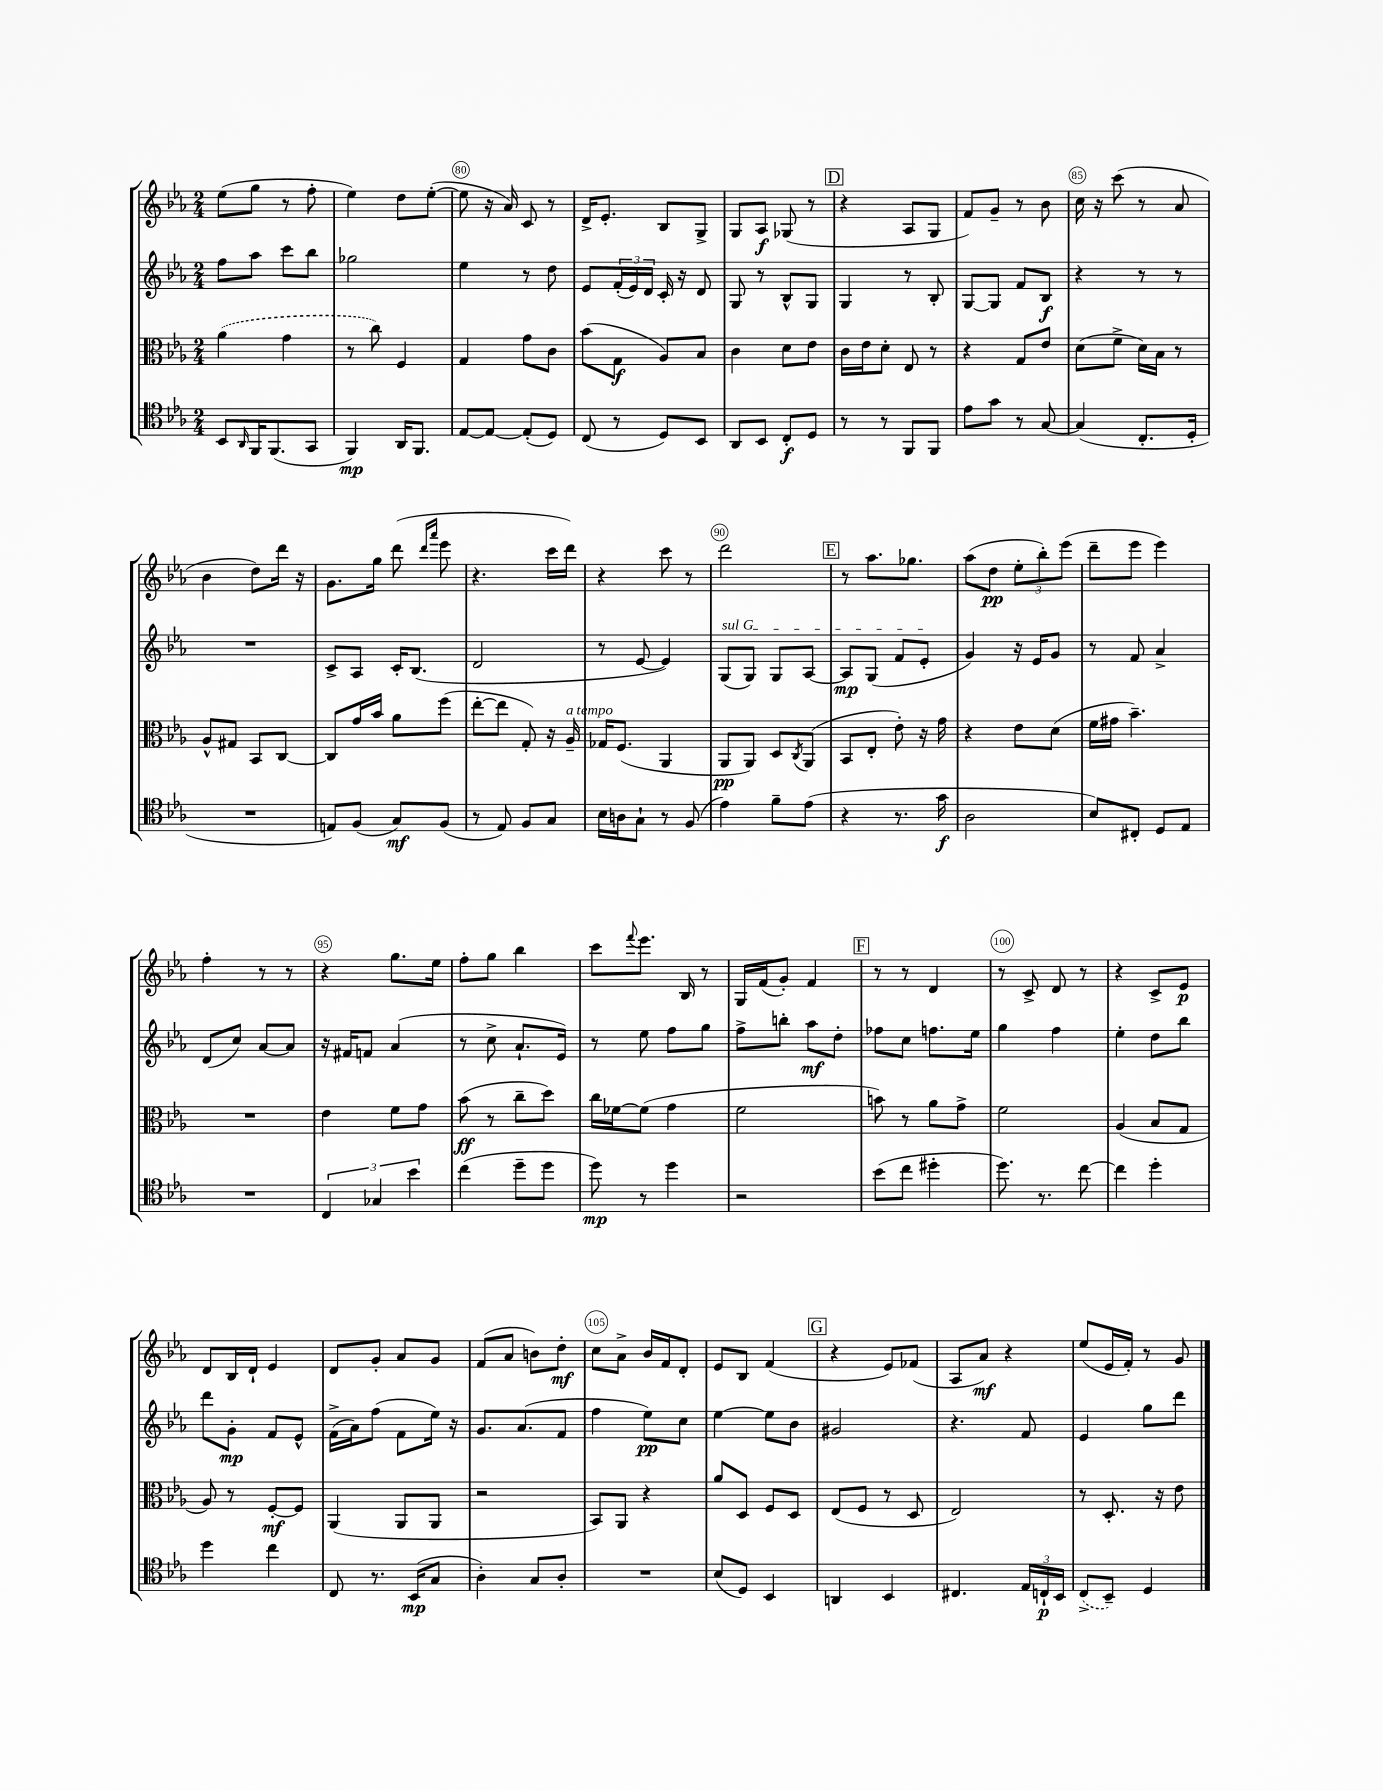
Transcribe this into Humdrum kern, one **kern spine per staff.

**kern	**kern	**kern	**kern
*staff4	*staff3	*staff2	*staff1
*clefC4	*clefC3	*clefG2	*clefG2
*k[b-e-a-]	*k[b-e-a-]	*k[b-e-a-]	*k[b-e-a-]
*M2/4	*M2/4	*M2/4	*M2/4
8BB-	(4a-	8ff	(8ee-
16qqAA-	.	.	.
16FF	.	8aa-	8gg
(8.FF	.	.	.
.	4g	8ccc	8r
8GG	.	8bb-	8ff'
=	=	=	=
4FF)	8r	2gg-	4ee-)
.	8cc)	.	.
16AA-	4F	.	8dd
8.FF	.	.	.
.	.	.	([8ee-'
=	=	=	=
[8E-	4G	4ee-	8ee-]
8E-_	.	.	16r
.	.	.	16a-)
(8E-']	8g	8r	8c
8D)	8c	8dd	8r
=	=	=	=
(8C	(8b-	8e-	16d^
.	.	.	8.e-'
8r	8G	(24f'	.
.	.	24e-)	.
.	.	24d	.
8D)	8A-)	16c'	8B-
.	.	16r	.
8BB-	8B-	8d	8G^
=	=	=	=
8AA-	4c	8G	8G
8BB-	.	8r	8A-
8C'	8d	8B-^^	(8G-
8D	8e-	8G	8r
=	=	=	=
8r	16c	4G	4r
.	16e-	.	.
8r	8d'	.	.
8FF	8E-	8r	8A-
8FF	8r	8B-'	8G
=	=	=	=
8e-	4r	[8G	8f)
8g	.	8G]	8g~
8r	8G	8f	8r
[8G	8e-	8B-	8b-
=	=	=	=
(4G]	(8d	4r	16cc
.	.	.	16r
.	8f^	.	(8ccc
8.C'	16d)	8r	8r
.	16B-	.	.
.	8r	8r	8a-
16D'	.	.	.
=	=	=	=
2r	8A-^^	2r	4b-
.	8G#	.	.
.	8BB-	.	8dd)
.	[8C	.	16ddd
.	.	.	16r
=	=	=	=
8E)	8C]	8c^	8.g
(8F	16g	8A-	.
.	16b-	.	16gg
8G)	8a-	16c'	(8ddd
.	.	(8.B-	.
.	.	.	16qqddd
.	.	.	16qqaaa-
(8F	(8ff	.	8eee-
=	=	=	=
8r	[8ee-'	2d	4.r
8E-)	8ee-]	.	.
8F	8G')	.	.
8G	16r	.	16ccc
.	16A-~	.	16ddd)
=	=	=	=
16B-	16G-	8r	4r
16A	(8.F	.	.
8G`	.	[8e-	.
8r	4AA-	4e-])	8ccc
(8F	.	.	8r
=	=	=	=
4e-)	8AA-	(8G	2ddd
.	8AA-)	8G)	.
8f~	8D	8G	.
.	8qC	.	.
(8e-	(8AA-	[8A-	.
=	=	=	=
4r	8BB-	8A-]	8r
.	8E-'	(8G	8.aa-
8.r	8e-')	8f	.
.	.	.	8.gg-
.	16r	8e-'	.
16g	16g	.	.
=	=	=	=
2A-	4r	4g)	(8aa-
.	.	.	8dd
.	8e-	16r	12ee-'
.	.	16e-	.
.	.	.	12bb-')
.	(8d	8g	.
.	.	.	(12eee-
=	=	=	=
8B-)	16f	8r	8ddd~
.	16g#	.	.
8C#'	4.b-~)	8f	8eee-
8D	.	4a-^	4eee-)
8E-	.	.	.
=	=	=	=
2r	2r	(8d	4ff'
.	.	8cc)	.
.	.	[8a-	8r
.	.	8a-]	8r
=	=	=	=
6C	4e-	16r	4r
.	.	16f#	.
.	.	8f	.
6G-	.	.	.
.	8f	(4a-	8.gg
6b-	.	.	.
.	8g	.	.
.	.	.	16ee-
=	=	=	=
(4cc	(8b-	8r	8ff'
.	8r	8cc^	8gg
8dd~	8cc~	8.a-`	4bb-
8dd	8dd)	.	.
.	.	16e-)	.
=	=	=	=
8dd)	16cc	8r	8ccc
.	[16f-	.	.
.	.	.	8qqfff
8r	(8f-]	8ee-	8.eee-
4dd	4g	8ff	.
.	.	.	16B-
.	.	8gg	8r
=	=	=	=
2r	2f	8ff^	16G
.	.	.	(16f
.	.	8bb'	8g')
.	.	8aa-	4f
.	.	8dd'	.
=	=	=	=
(8b-	8b)	8ff-	8r
8cc	8r	8cc	8r
4dd#'	8a-	8.ff	4d
.	8g^	.	.
.	.	16ee-	.
=	=	=	=
8.dd)	2f	4gg	8r
.	.	.	8c^
8.r	.	.	.
.	.	4ff	8d
[8cc	.	.	8r
=	=	=	=
4cc]	(4A-	4ee-'	4r
4dd'	8B-	8dd	8c^
.	8G	8bb-	8e-
=	=	=	=
4dd	8A-)	8ddd	8d
.	8r	8g'	16B-
.	.	.	16d`
4cc	[8F'	8f	4e-
.	8F]	8e-^^	.
=	=	=	=
8C	(4AA-	(16f^	8d
.	.	16a-)	.
8.r	.	(8ff	8g'
.	8AA-	8f	8a-
(16BB-	.	.	.
8G	8AA-	16ee-)	8g
.	.	16r	.
=	=	=	=
4A-')	2r	8.g	(8f
.	.	.	8a-
.	.	(8.a-	.
8G	.	.	8b)
8A-'	.	8f	8dd'
=	=	=	=
2r	8BB-)	4ff	8cc
.	8AA-	.	8a-^
.	4r	8ee-)	16b-
.	.	.	16f
.	.	8cc	8d'
=	=	=	=
(8B-	8a-	[4ee-	8e-
8D)	8D	.	8B-
4BB-	8F	8ee-]	(4f
.	8D	8b-	.
=	=	=	=
4AA	(8E-	2g#	4r
.	8F	.	.
4BB-	8r	.	8e-)
.	8D	.	(8f-
=	=	=	=
4.C#	2E-)	4.r	8A-
.	.	.	8a-)
.	.	.	4r
24E-	.	8f	.
24C`	.	.	.
24BB-	.	.	.
=	=	=	=
(8C^	8r	4e-	(8ee-
8BB-~)	8.D'	.	16e-
.	.	.	16f')
4D	.	8gg	8r
.	16r	.	.
.	8e-	8ddd	8g
==	==	==	==
*-	*-	*-	*-
